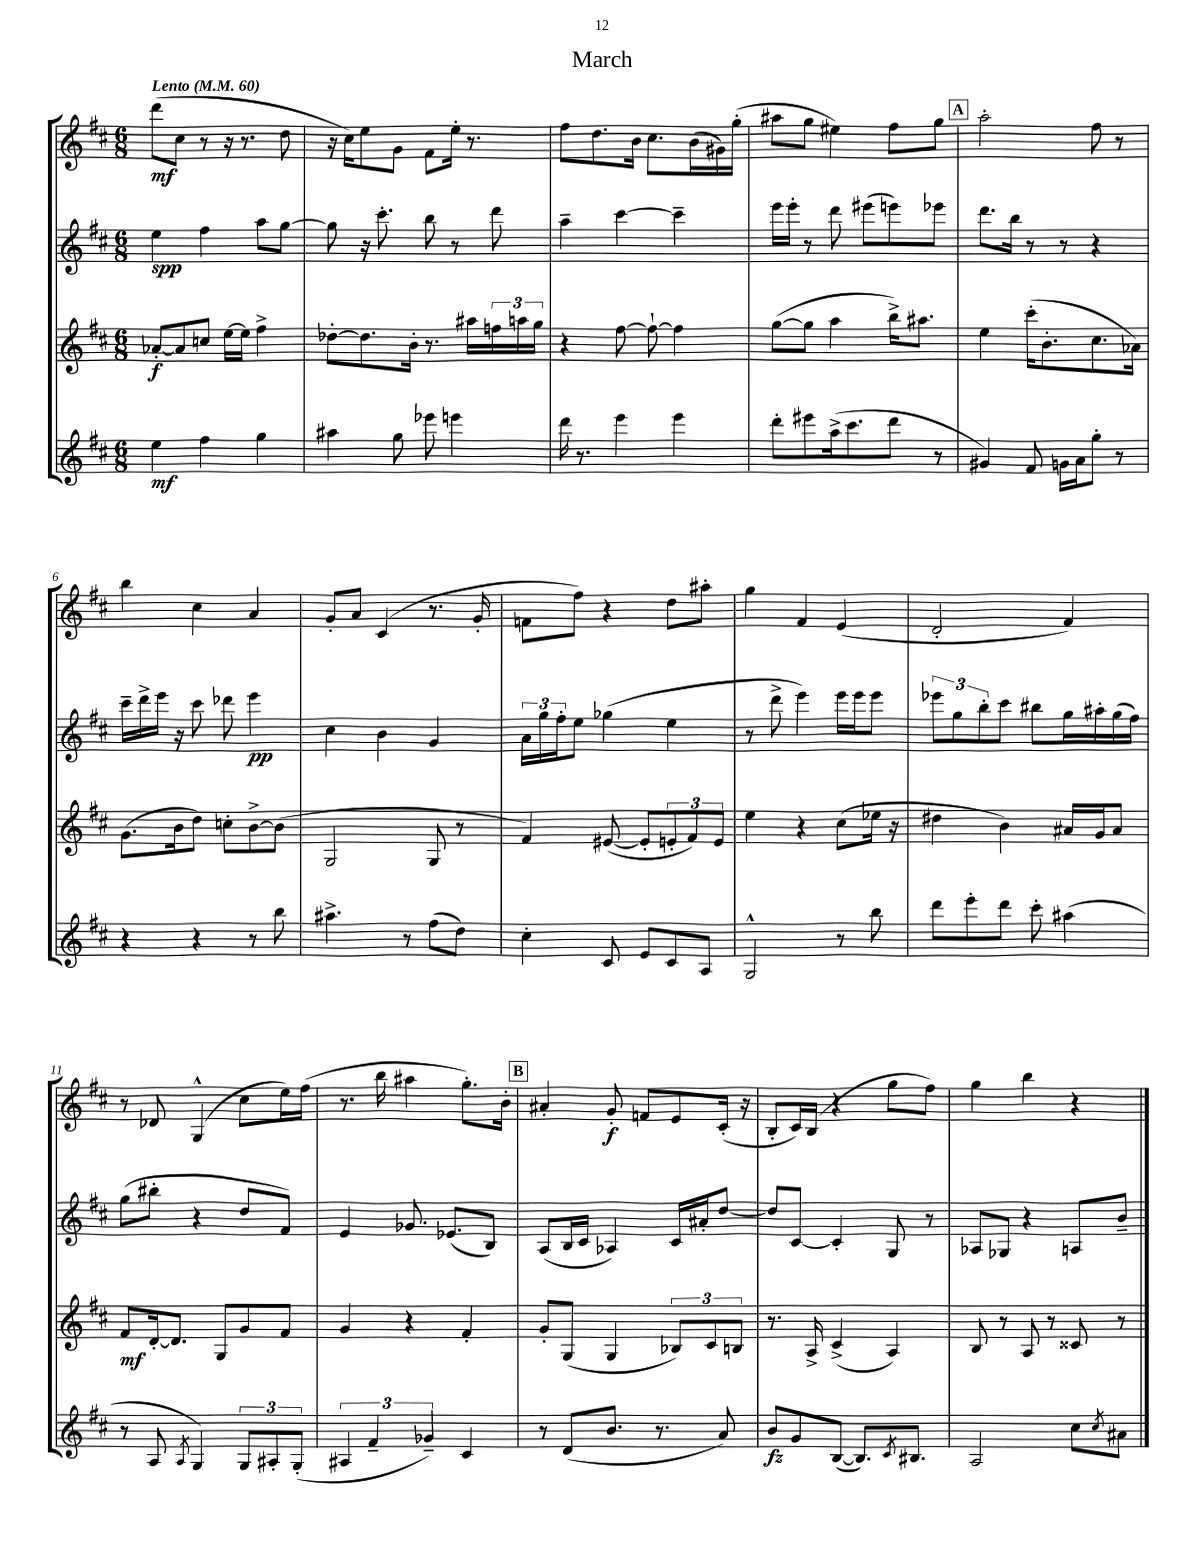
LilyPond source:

\header { title = "March" }
<<
\new StaffGroup <<
\new Staff = "s0" {
    \clef treble \key d \major \numericTimeSignature \time 6/8 \tempo "Lento" 4 = 60
    d'''8\mf( cis''8 r8 r16 r8. d''8 |
    r16 cis''16) e''8 g'8 fis'8 e''16-. r8. |
    fis''8 d''8. b'16 cis''8. b'16( gis'16) g''16-.( |
    ais''8 g''8 eis''4) fis''8 g''8 |
    \mark \markup { \box "A" } a''2-. fis''8 r8 |
    b''4 cis''4 a'4 |
    g'8-. a'8 cis'4( r8. g'16-. |
    f'8 fis''8) r4 d''8 ais''8-. |
    g''4 fis'4 e'4( |
    d'2-. fis'4) |
    r8 des'8 g4-^( cis''8 e''16) fis''16( |
    r8. b''16 ais''4 g''8.-.) b'16-. |
    \mark \markup { \box "B" } ais'4-. g'8-.\f f'8 e'8 cis'16-.( r16 |
    b8-. cis'16) b16( r4 g''8 fis''8) |
    g''4 b''4 r4 \bar "|." |
}
\new Staff = "s1" {
    \clef treble \key d \major \numericTimeSignature \time 6/8
    e''4\spp fis''4 a''8 g''8~ |
    g''8 r16 cis'''8.-. b''8 r8 d'''8 |
    a''4-- cis'''4~ cis'''4-- |
    e'''16 e'''16-. r8 d'''8 eis'''8( e'''8) ees'''8 |
    \mark \markup { \box "A" } d'''8. b''16 r8 r8 r4 |
    cis'''16-- d'''16-> e'''16 r16 cis'''8 des'''8 e'''4\pp |
    cis''4 b'4 g'4 |
    \tuplet 3/2 { a'16 g''16 fis''16-. } e''8 ges''4( e''4 |
    r8 d'''8-> e'''4) e'''16 e'''16 e'''8 |
    \tuplet 3/2 { ees'''8 g''8 b''8-. } cis'''8 bis''8 g''16 ais''16-. g''16( fis''16) |
    g''8( bis''8-. r4 d''8 fis'8) |
    e'4 ges'8. ees'8.( b8) |
    \mark \markup { \box "B" } a8( b16 cis'16 aes4) cis'16 ais'16-. d''8~ |
    d''8 cis'8~ cis'4-. g8 r8 |
    aes8 ges8 r4 a8 b'8-- \bar "|." |
}
\new Staff = "s2" {
    \clef treble \key d \major \numericTimeSignature \time 6/8
    aes'8~-.\f aes'8 c''8 e''16~ e''16 fis''4-> |
    des''8~-. des''8. b'16-. r8. ais''16 \tuplet 3/2 { f''16 a''16 g''16 } |
    r4 fis''8~ fis''8~-! fis''4 |
    g''8~( g''8 a''4 b''16->) ais''8. |
    \mark \markup { \box "A" } e''4 cis'''16-.( b'8.-. cis''8. aes'16) |
    g'8.( b'16 d''8) c''8-. b'8~-> b'8( |
    g2 g8 r8 |
    fis'4) eis'8~( eis'8-. \tuplet 3/2 { e'8-. fis'8) e'8 } |
    e''4 r4 cis''8( ees''16 r16 |
    dis''4 b'4) ais'16 g'16 ais'8 |
    fis'8\mf d'16~-. d'8. g8 g'8 fis'8 |
    g'4 r4 fis'4-. |
    \mark \markup { \box "B" } g'8-. g8( g4 \tuplet 3/2 { bes8) cis'8 b8 } |
    r8. a16-> cis'4->( a4) |
    b8 r8 a8 r8 cisis'8 r8 \bar "|." |
}
\new Staff = "s3" {
    \clef treble \key d \major \numericTimeSignature \time 6/8
    e''4\mf fis''4 g''4 |
    ais''4 g''8 ees'''8 e'''4 |
    d'''16 r8. e'''4 e'''4 |
    d'''8-. eis'''8 a''16->( cis'''8. d'''8 r8 |
    \mark \markup { \box "A" } gis'4) fis'8 g'16 a'16 g''8-. r8 |
    r4 r4 r8 b''8 |
    ais''4.-> r8 fis''8( d''8) |
    cis''4-. cis'8 e'8 cis'8 a8 |
    g2-^ r8 b''8 |
    d'''8 e'''8-. d'''8 cis'''8-. ais''4( |
    r8 a8 \acciaccatura { a8 } g4) \tuplet 3/2 { g8 ais8-. g8-.( } |
    \tuplet 3/2 { ais4 fis'4-- ges'4--) } cis'4 |
    \mark \markup { \box "B" } r8 d'8( b'8. r8. a'8) |
    b'8\fz g'8 b8~( b8.) \acciaccatura { cis'8 } bis8. |
    a2 cis''8 \acciaccatura { cis''8 } ais'8 \bar "|." |
}
>>
>>
